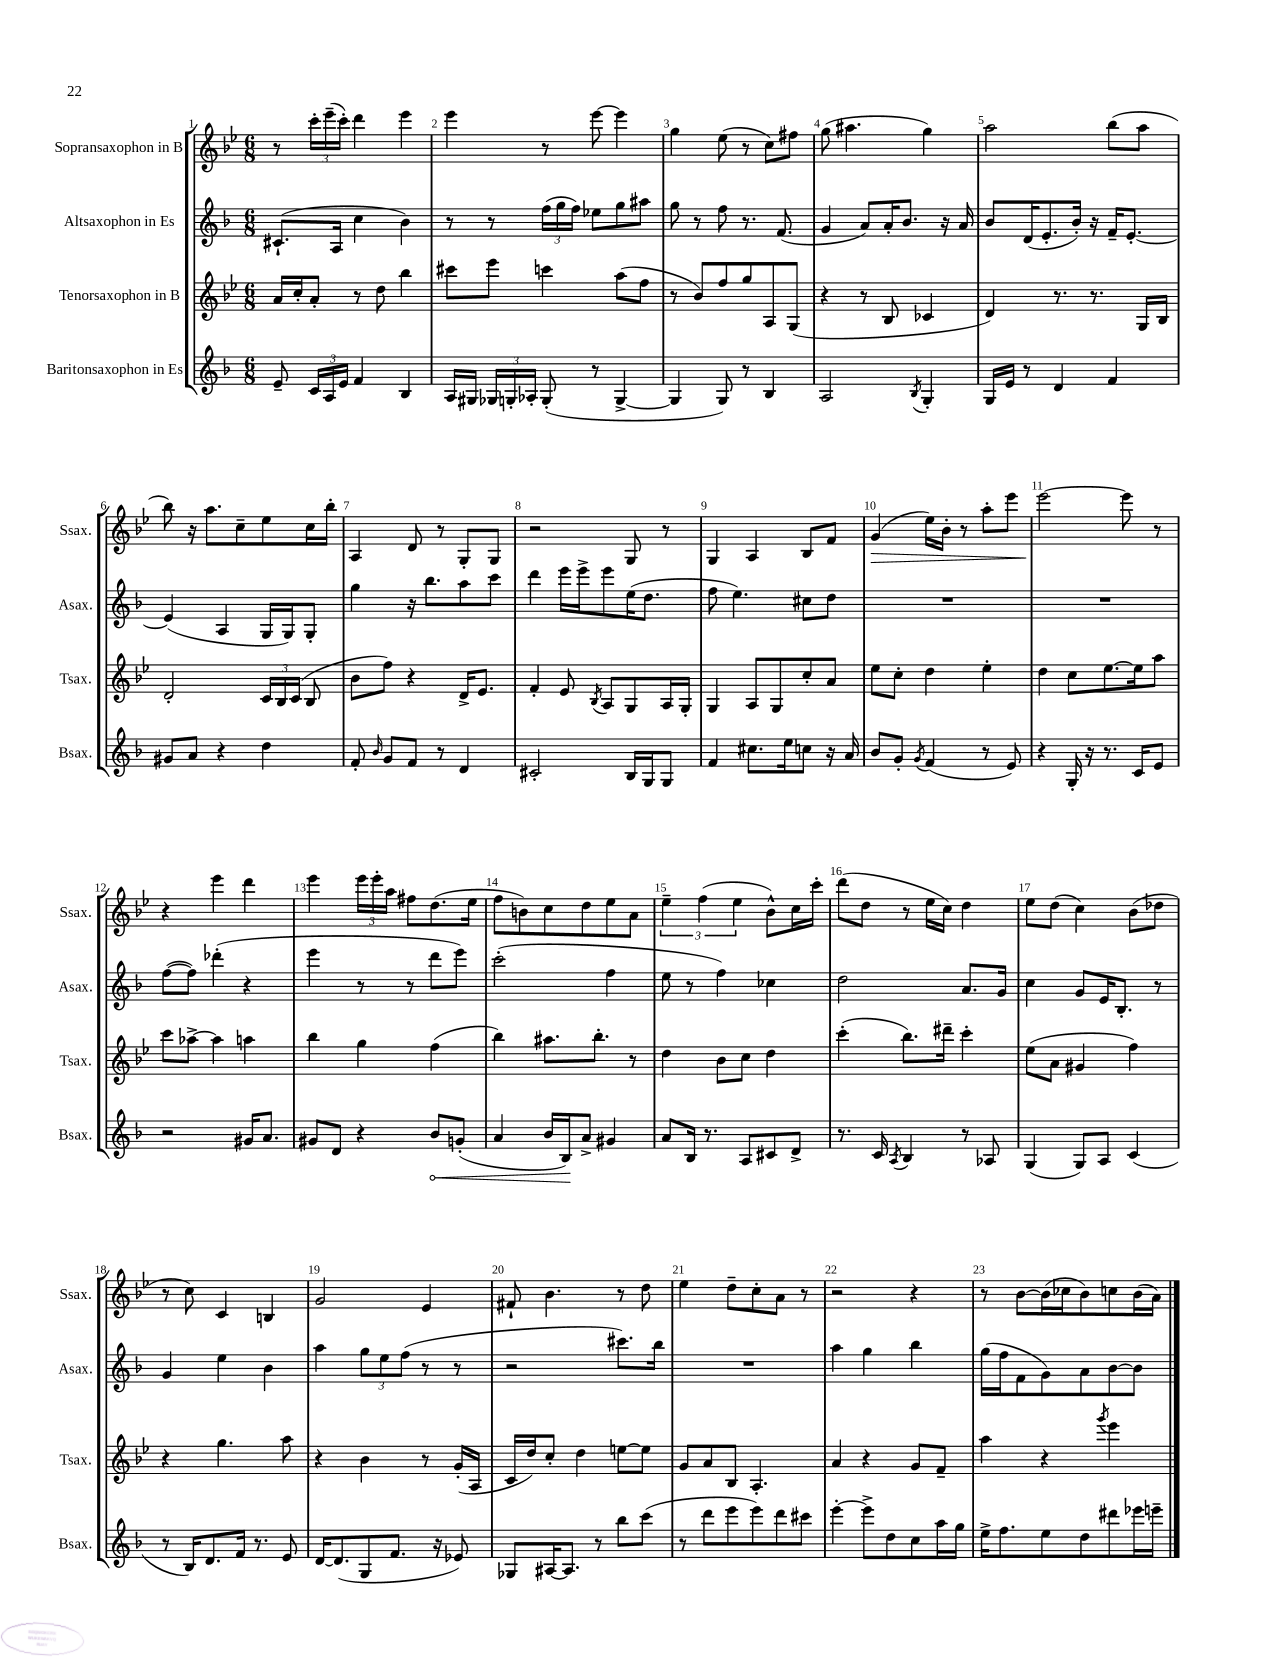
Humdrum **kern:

**kern	**kern	**kern	**kern
*staff4	*staff3	*staff2	*staff1
*clefG2	*clefG2	*clefG2	*clefG2
*k[b-]	*k[b-e-]	*k[b-]	*k[b-e-]
*M6/8	*M6/8	*M6/8	*M6/8
8e~/	16a/LL	(8.c#`/L	8r
.	16cc'/J	.	.
24c/LL	8a'/J	.	24ccc'\LL
24A/	.	.	(24eee-~\
.	.	16A/Jk	.
24e/JJ	.	.	24ccc'\JJ)
4f/	8r	4cc\	4ddd\
.	8dd\	.	.
4B-/	4bb-\	4b-\)	4eee-\
=	=	=	=
16A/LL	8ccc#\L	8r	4eee-\
16G#/JJ	.	.	.
24G-/LL	8eee-\J	8r	.
24G'/	.	.	.
24A-'/JJ	.	.	.
(8G'/	4ccc\	(24ff\LL	8r
.	.	24gg\	.
.	.	24ff\JJ)	.
8r	.	8ee-\L	[8eee-\
[4G^/	(8aa\L	8gg\	4eee-\]
.	8ff\J	8aa#\J	.
=	=	=	=
4G/]	8r	8gg\	4gg\
.	8b-/L)	8r	.
8G/)	8ff/	8ff\	(8ee-\
8r	8gg/	8.r	8r
4B-/	8A/	.	8cc\L)
.	.	(8.f/	.
.	(8G/J	.	8ff#\J
=	=	=	=
2A/	4r	4g/	(8gg\
.	.	.	4.aa#\
.	8r	8a/L)	.
.	8B-/	16a'/K	.
.	.	8.b-/J	.
8qB-/	.	.	.
4G'/	4c-/	.	4gg\)
.	.	16r	.
.	.	16a/	.
=	=	=	=
16G/LL	4d/)	8b-/L	2aa\
16e/JJ	.	.	.
8r	.	(16d/K	.
.	.	8.e'/	.
4d/	8.r	.	.
.	.	16b-'/Jk)	.
.	8.r	16r	.
4f/	.	16f~/LK	(8bb-\L
.	.	[8.e'/J	.
.	16G/LL	.	8aa\J
.	16B-/JJ	.	.
=	=	=	=
8g#/L	2d'/	(4e/]	8bb-\)
8a/J	.	.	16r
.	.	.	8.aa\L
4r	.	4A/	.
.	.	.	8cc~\
4dd\	24c/LL	16G/LL	8ee-\
.	24B-/	.	.
.	.	16G/J)	.
.	(24c/JJ	.	.
.	8B-/	8G'/J	16cc\L
.	.	.	16bb-'\JJ
=	=	=	=
8f'/	8b-\L	4gg\	4A/
16qqb-/	.	.	.
8g/L	8ff\J)	.	.
8f/J	4r	16r	8d/
.	.	8.bb-\L	.
8r	.	.	8r
4d/	16d^/LK	8aa\	8G'/L
.	8.e-/J	.	.
.	.	8ccc\J	8G/J
=	=	=	=
2c#'/	4f'/	4ddd\	2r
.	8e-/	16eee\LL	.
.	.	16eee^\J	.
.	8qB-/	.	.
.	8A/L	8eee\	.
16B-/LL	8G/	(16ee\K	8G/
16G/J	.	8.dd\J	.
8G/J	16A/L	.	8r
.	16G'/JJ	.	.
=	=	=	=
4f/	4G/	8ff\	4G/
.	.	4.ee\)	.
8.cc#\L	8A/L	.	4A/
.	8G/	.	.
16ee\k	.	.	.
8cc\J	8cc'/	8cc#\L	8B-/L
16r	8a/J	8dd\J	8f/J
16a/	.	.	.
=	=	=	=
8b-/L	8ee-\L	2.r	(4g/
8g'/J	8cc'\J	.	.
8qg/	.	.	.
(4f/	4dd\	.	16ee-\LL)
.	.	.	16b-'\JJ
.	.	.	8r
8r	4ee-'\	.	8aa'\L
8e/)	.	.	8eee-\J
=	=	=	=
4r	4dd\	2.r	[2eee-\
16G'/	8cc\L	.	.
16r	.	.	.
8.r	[8.ee-\	.	.
.	.	.	8eee-\]
16c/LK	16ee-\]k	.	.
8e/J	8aa\J	.	8r
=	=	=	=
2r	8ccc\L	([8ff\L	4r
.	[8aa-^\J	8ff\]J)	.
.	4aa-\]	(4ddd-'\	4eee-\
16g#/LK	4aa\	4r	4ddd\
8.a/J	.	.	.
=	=	=	=
8g#/L	4bb-\	4eee\	4eee-\
8d/J	.	.	.
4r	4gg\	8r	24eee-\LL
.	.	.	24eee-'\
.	.	.	24aa\JJ
.	.	8r	8ff#\L
8b-/L	(4ff\	8ddd\L	(8.dd\
(8g'/J	.	8eee\J)	.
.	.	.	16ee-\Jk
=	=	=	=
4a/	4bb-\)	(2ccc'\	8ff\L
.	.	.	8b\)
16b-/LL	8.aa#\L	.	8cc\
16B-/J)	.	.	.
8a^/J	.	.	8dd\
.	8.bb-'\J	.	.
4g#/	.	4ff\	8ee-\
.	8r	.	8a\J
=	=	=	=
8a/L	4dd\	8ee\	6ee-~\
16B-/Jk	.	8r	.
.	.	.	(6ff\
8.r	.	.	.
.	8b-\L	4ff\)	.
.	.	.	6ee-\
8A/L	8cc\J	.	.
8c#/	4dd\	4cc-\	8b-^^\L)
8d^/J	.	.	16cc\L
.	.	.	16ccc'\JJ
=	=	=	=
8.r	(4ccc'\	2dd\	(8ddd\L
.	.	.	8dd\J
16c/	.	.	.
8qA/	.	.	.
4B-/	8.bb-\L)	.	8r
.	.	.	16ee-\LL
.	16ddd#~\Jk	.	16cc\JJ)
8r	4ccc'\	8.a/L	4dd\
8A-/	.	.	.
.	.	16g/Jk	.
=	=	=	=
(4G/	(8ee-\L	4cc\	8ee-\L
.	8a\J	.	(8dd\J
8G/L)	4g#/	8g/L	4cc\)
8A/J	.	16e/K	.
.	.	8.B-'/J	.
(4c/	4ff\)	.	(8b-\L
.	.	8r	8dd-\J
=	=	=	=
8r	4r	4g/	8r
16B-/LK)	.	.	8cc\)
8.d/	.	.	.
.	4.gg\	4ee\	4c/
16f/Jk	.	.	.
8.r	.	.	.
.	.	4b-\	4B/
8e/	8aa\	.	.
=	=	=	=
[16d/LK	4r	4aa\	2g/
(8.d/]	.	.	.
8G/	4b-\	12gg\L	.
.	.	12ee\	.
8.f/J	.	.	.
.	.	(12ff\J	.
.	8r	8r	4e-/
16r	.	.	.
8e-/)	(16g'/LL	8r	.
.	16A/JJ	.	.
=	=	=	=
8G-/L	16c/LL	2r	8f#`/
.	16dd/J)	.	.
[16A#/K	8cc'/J	.	4.b-\
8.A#/]J	.	.	.
.	4dd\	.	.
8r	.	.	.
8bb-\L	[8ee\L	8.ccc#\L)	8r
(8ccc\J	8ee\]J	.	8dd\
.	.	16bb-\Jk	.
=	=	=	=
8r	8g/L	2.r	4ee-\
8ddd\L	8a/	.	.
8eee\	8B-/J	.	8dd~\L
8eee\)	4.A'/	.	8cc'\
8ddd\	.	.	8a\J
8ccc#\J	.	.	8r
=	=	=	=
[4eee'\	4a/	4aa\	2r
8eee^\]L	4r	4gg\	.
8dd\	.	.	.
8cc\	8g/L	4bb-\	4r
16aa\L	8f~/J	.	.
16gg\JJ	.	.	.
=	=	=	=
16ee^\LK	4aa\	(16gg\LL	8r
8.ff\	.	16ff\J	.
.	.	8f\	[8b-\L
8ee\	4r	8g\)	(16b-\]L
.	.	.	16cc-\J
8dd\	.	8a\	8b-\)
.	8qggg/	.	.
8ddd#\	4eee-\	[8b-\	8cc\
16eee-\L	.	8b-\]J	(16b-\L
16eee~\JJ	.	.	16a\JJ)
==	==	==	==
*-	*-	*-	*-
